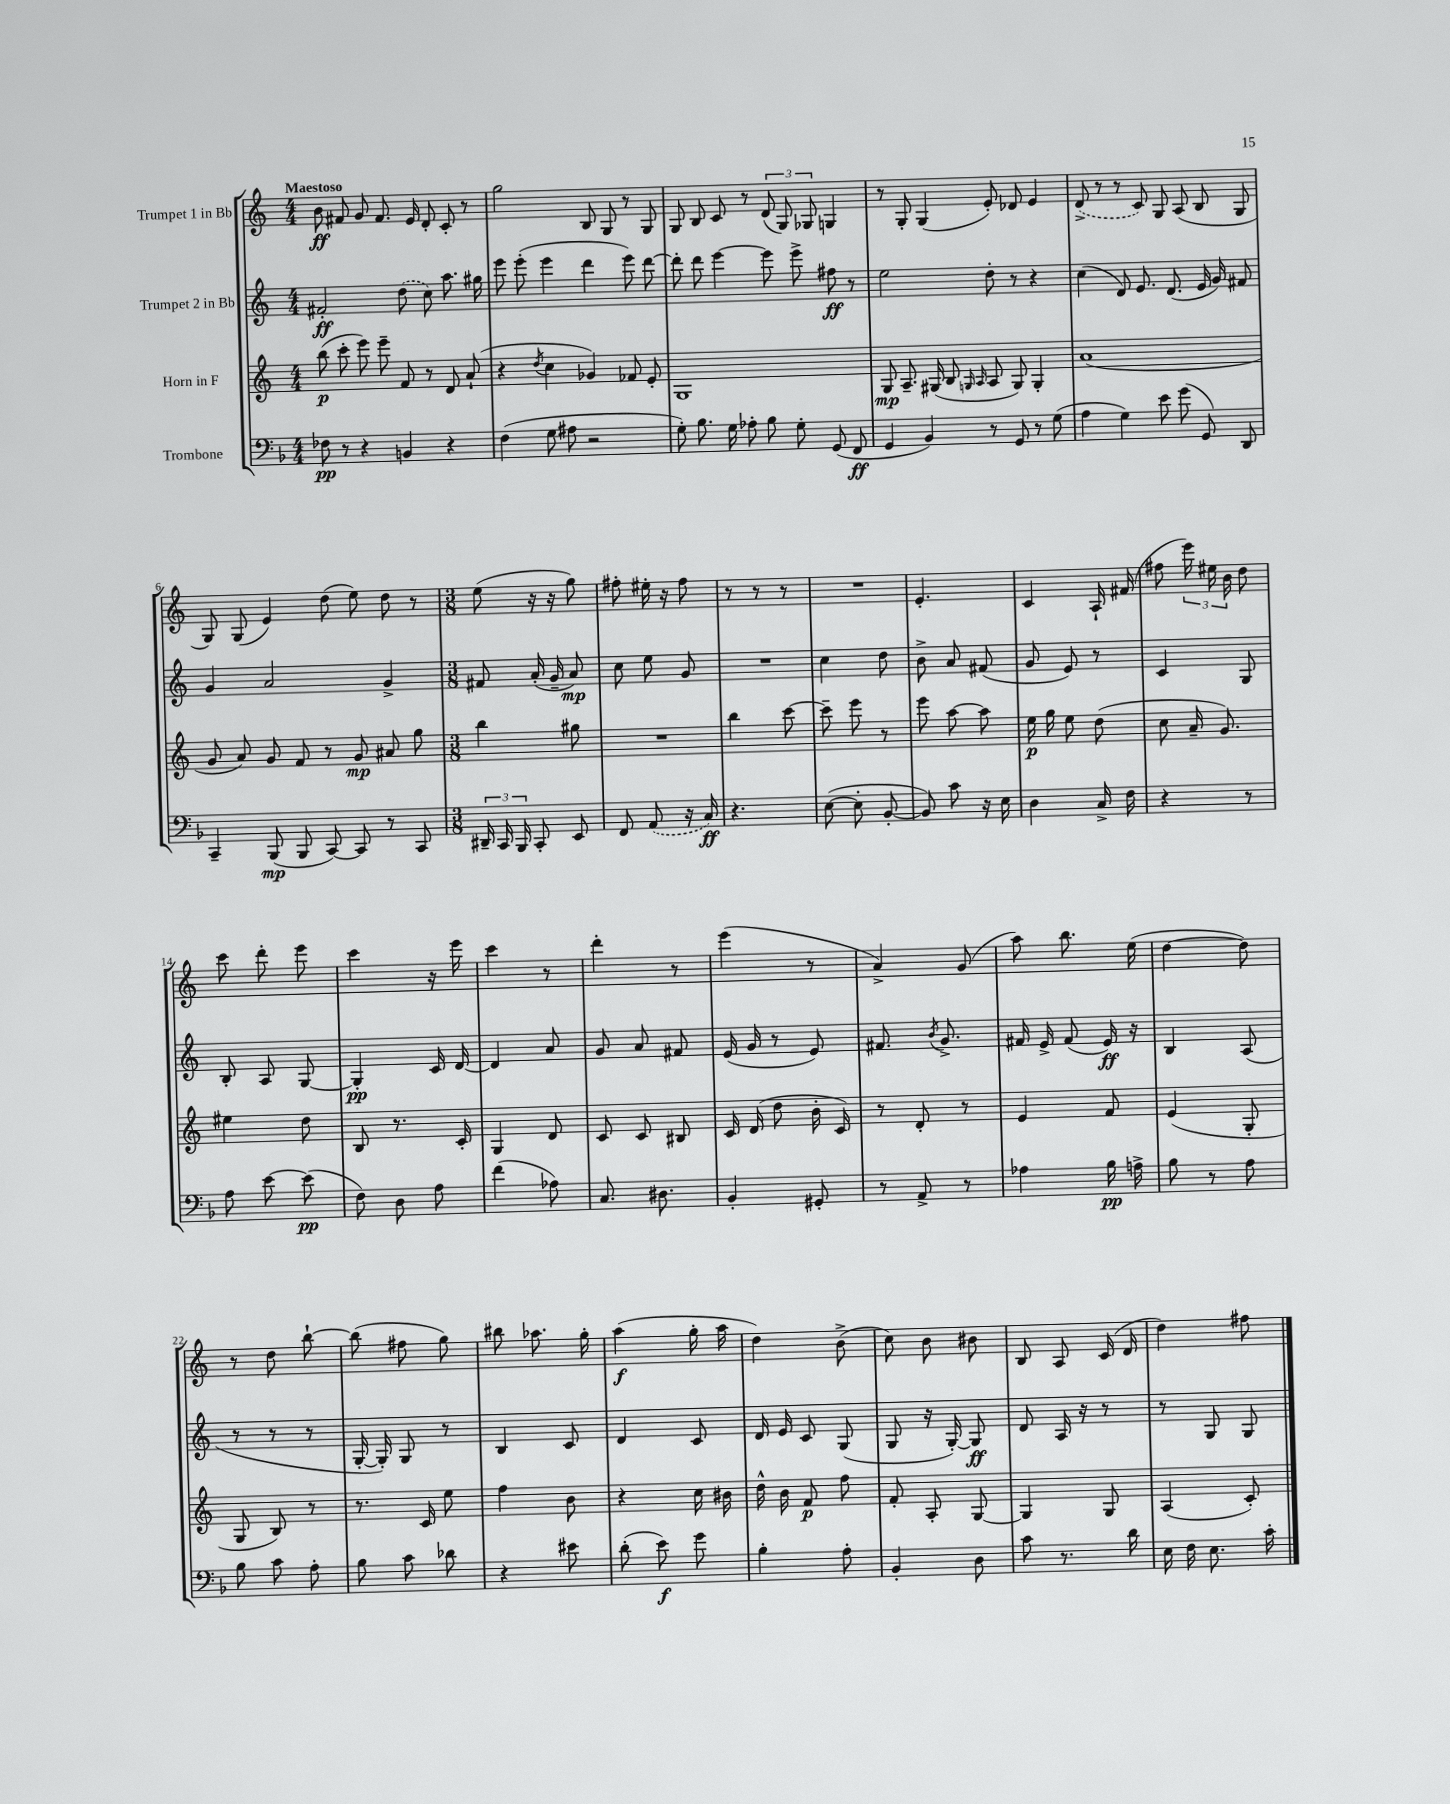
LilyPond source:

<<
\new StaffGroup <<
\new Staff = "s0" \with { instrumentName = "Trumpet 1 in Bb" } {
    \clef treble \key c \major \numericTimeSignature \time 4/4 \tempo "Maestoso"
    \autoBeamOff b'8\ff fis'8 g'8 fis'8. e'16 d'8-. c'8-. r8 |
    g''2 b8 g8 r8 g8 |
    g8 b8 c'8 r8 \tuplet 3/2 { d'8( g8) ges8 } g4 |
    r8 g8-. g4( e'8-.) des'8 e'4 |
    \once \slurDashed d'8->( r8 r8 c'8) g8 a8( b8 g8 |
    g8) g8( e'4) d''8( e''8) d''8 r8 |
    \numericTimeSignature \time 3/8 e''8( r16 r16 g''8) |
    fis''8-. eis''16-. r16 fis''8 |
    r8 r8 r8 |
    R4. |
    e'4.-. |
    c'4 a16-! fis'16( |
    fis''8 \tuplet 3/2 { e'''16) eis''16 b'16 } d''8 |
    c'''8 d'''8-. e'''8 |
    c'''4 r16 e'''16 |
    c'''4 r8 |
    d'''4-. r8 |
    e'''4( r8 |
    a'4->) g'8( |
    a''8) b''8. e''16( |
    d''4~ d''8) |
    r8 d''8 b''8~-! |
    b''8( fis''8 g''8) |
    bis''8 aes''8. g''16-. |
    a''4\f( g''16-. a''16 |
    d''4) b'8->( |
    c''8) b'8 bis'8 |
    b8 a8 c'16( d'16 |
    d''4) fis''8 \bar "|." |
}
\new Staff = "s1" \with { instrumentName = "Trumpet 2 in Bb" } {
    \clef treble \key c \major \numericTimeSignature \time 4/4
    \autoBeamOff fis'2-.\ff \once \slurDashed d''8( c''8) a''8. gis''16 |
    e'''8 e'''8-.( e'''4 d'''4 e'''8) d'''8~ |
    d'''8-. d'''8 e'''4~ e'''8 e'''8-> fis''8\ff r8 |
    e''2 d''8-. r8 r4 |
    c''4( d'8) e'8. d'8.( e'16 g'16) fis'8 |
    g'4 a'2 g'4-> |
    \numericTimeSignature \time 3/8 fis'8 a'16-.( g'16-- a'8\mp) |
    c''8 e''8 g'8 |
    R4. |
    c''4 d''8 |
    b'8-> a'8 fis'8( |
    g'8 e'8) r8 |
    c'4 g8 |
    b8-. a8 g8~ |
    g4-.\pp c'16 d'16~ |
    d'4 a'8 |
    g'8 a'8 fis'8 |
    e'16( g'16 r8 e'8) |
    fis'8. \acciaccatura { b'8 } g'8.-> |
    fis'16 e'16-> fis'8( e'16\ff) r16 |
    b4 a8( |
    r8 r8 r8 |
    g16~-. g16-.) g8 r8 |
    b4 c'8 |
    d'4 c'8 |
    d'16 e'16 c'8 g8( |
    g8 r16 g16~-.) g8\ff |
    d'8 a16 r16 r8 |
    r8 g8 g8 \bar "|." |
}
\new Staff = "s2" \with { instrumentName = "Horn in F" } {
    \clef treble \key c \major \numericTimeSignature \time 4/4
    \autoBeamOff b''8\p( c'''8-. e'''8) e'''8-- f'8 r8 d'8 a'8-!( |
    r4 \acciaccatura { d''8 } c''4 ges'4) fes'8 e'8-. |
    g1 |
    g8\mp a8.-- gis16( b8 \grace { g16 a16 } a8 g8) g4-. |
    a'1( |
    g'8 a'8) g'8 f'8 r8 g'8\mp ais'8 g''8 |
    \numericTimeSignature \time 3/8 b''4 gis''8 |
    R4. |
    b''4 c'''8~ |
    c'''8-- e'''8 r8 |
    e'''8 a''8~ a''8 |
    e''16\p g''16 e''8 d''8( |
    c''8 a'16-- g'8.) |
    eis''4 d''8 |
    b8 r8. c'16-. |
    g4 d'8 |
    c'8 c'8 bis8 |
    c'16 d'16( d''8 b'16-. c'16) |
    r8 d'8-. r8 |
    e'4 f'8 |
    e'4( g8-. |
    g8 b8) r8 |
    r8. c'16 e''8 |
    f''4 b'8 |
    r4 c''16 bis'16 |
    d''16-^ b'16 f'8\p f''8 |
    f'8-. a8-. g8~ |
    g4 g8 |
    a4( c'8-.) \bar "|." |
}
\new Staff = "s3" \with { instrumentName = "Trombone" } {
    \clef bass \key f \major \numericTimeSignature \time 4/4
    \autoBeamOff fes8\pp r8 r4 b,4 r4 |
    f4( g8 ais8 r2 |
    g8-.) bes8. g16 aes8-. bes8 g8-. g,8( f,8\ff |
    g,4 bes,4) r8 g,8 r8 g8( |
    a4 g4) e'8 g'8( g,8) d,8 |
    c,4-- bes,,8\mp( bes,,8 c,8~) c,8 r8 c,8 |
    \numericTimeSignature \time 3/8 \tuplet 3/2 { dis,16-- c,16 bes,,16 } c,8-. e,8 |
    f,8 \once \slurDashed a,8( r16 c16\ff) |
    r4. |
    e8~( e8-. bes,8~-. |
    bes,8) c'8 r16 e16 |
    d4 c16-> f16 |
    r4 r8 |
    a8 e'8~ e'8\pp( |
    f8) d8 a8 |
    f'4( aes8) |
    c8. dis8. |
    bes,4-. gis,8-. |
    r8 a,8-> r8 |
    aes4 bes16\pp a16-> |
    bes8 r8 a8 |
    bes8 c'8 a8-. |
    bes8 c'8 des'8 |
    r4 eis'8 |
    d'8-.( e'8\f) g'8 |
    bes4-. a8-. |
    bes,4-. d8 |
    c'8 r8. d'16 |
    e16 f16 e8. c'16-. \bar "|." |
}
>>
>>
